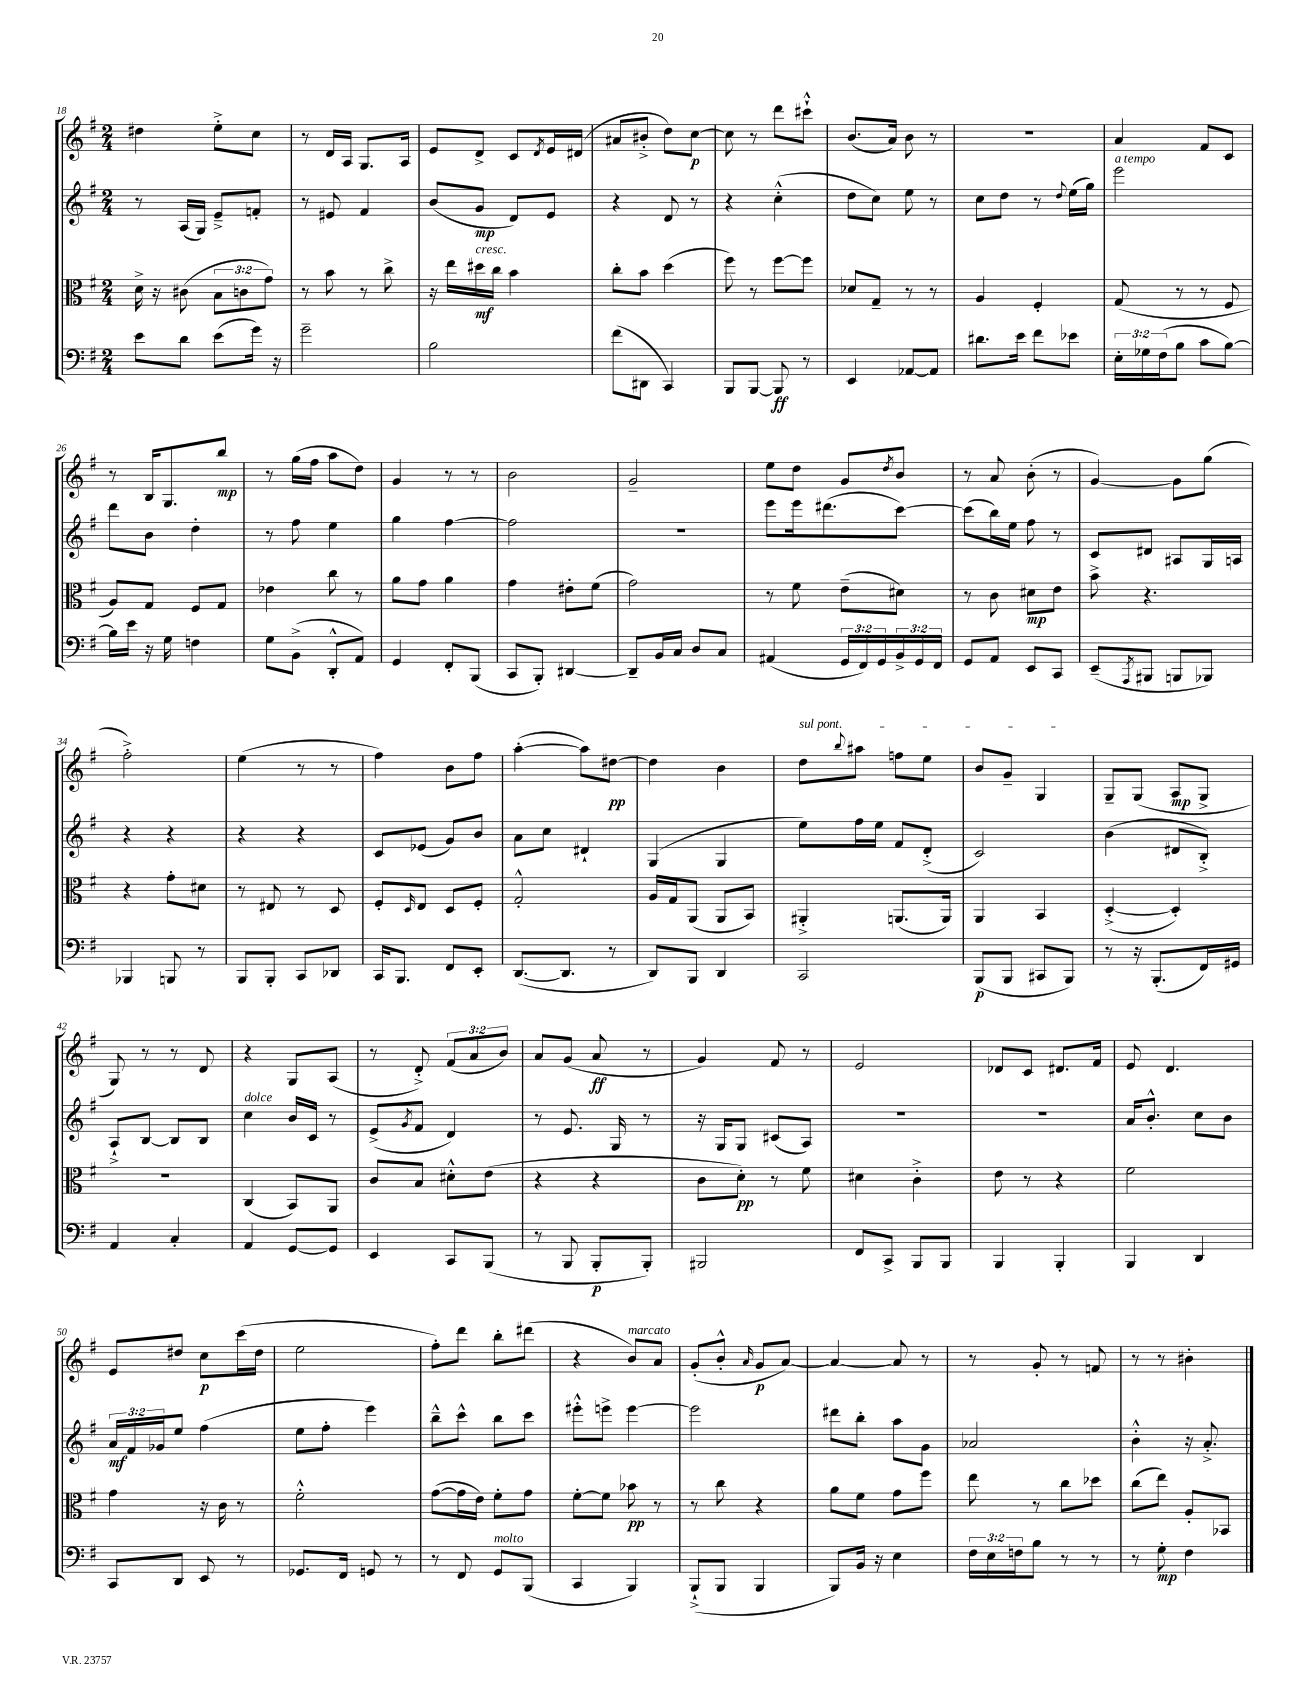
<<
\new StaffGroup <<
\new Staff = "s0" {
    \clef treble \key g \major \numericTimeSignature \time 2/4 \override Staff.TupletNumber.text = #tuplet-number::calc-fraction-text
    dis''4 e''8-.-> c''8 |
    r8 d'16 a16 g8. a16 |
    e'8 d'8-> c'8 \acciaccatura { d'8 } e'16 dis'16( |
    ais'8 bis'8-.-> d''8) c''8~\p |
    c''8 r8 d'''8 cis'''8-!-^ |
    b'8.( a'16) b'8 r8 |
    r2 |
    a'4 fis'8 c'8 |
    r8 b16 g8. b''8\mp |
    r8 g''16( fis''16 a''8 d''8) |
    g'4 r8 r8 |
    b'2 |
    g'2-- |
    e''8 d''8 g'8 \acciaccatura { d''8 } b'8 |
    r8 a'8 b'8-.( r8 |
    g'4~) g'8 g''8( |
    fis''2-.->) |
    e''4( r8 r8 |
    fis''4) b'8 fis''8 |
    a''4~-.( a''8) dis''8~\pp |
    dis''4 b'4 |
    \once \override TextSpanner.bound-details.left.text = \markup { \italic "sul pont." } d''8\startTextSpan \appoggiatura { b''8 } ais''8 f''8 e''8 |
    b'8 g'8-- g4\stopTextSpan |
    g8-- g8( a8\mp g8-> |
    g8) r8 r8 d'8 |
    r4 g8 a8( |
    r8 d'8-.->) \tuplet 3/2 { fis'8( a'8 b'8) } |
    a'8 g'8( a'8\ff r8 |
    g'4) fis'8 r8 |
    e'2 |
    des'8 c'8 dis'8. fis'16 |
    e'8 d'4. |
    e'8 dis''8 c''8\p c'''16( dis''16 |
    e''2 |
    fis''8-.) d'''8 b''8-. dis'''8( |
    r4 b'8^\markup { \italic "marcato" }) a'8 |
    g'8-.( b'8-.-^ \grace { a'16 } g'8\p a'8~) |
    a'4~ a'8 r8 |
    r8 g'8-. r8 f'8 |
    r8 r8 bis'4-. \bar "|." |
}
\new Staff = "s1" {
    \clef treble \key g \major \numericTimeSignature \time 2/4 \override Staff.TupletNumber.text = #tuplet-number::calc-fraction-text
    r8 a16( g16) e'8---> f'8-. |
    r8 eis'8 fis'4 |
    b'8( g'8\mp d'8) e'8 |
    r4 d'8 r8 |
    r4 c''4-.-^( |
    d''8 c''8) e''8 r8 |
    c''8 d''8 r8 \appoggiatura { d''8 } e''16( g''16) |
    e'''2^\markup { \italic "a tempo" } |
    d'''8 b'8 d''4-. |
    r8 fis''8 e''4 |
    g''4 fis''4~ |
    fis''2 |
    R2 |
    e'''8 e'''16 dis'''8.( c'''8~) |
    c'''8( b''16) e''16 fis''8 r8 |
    c'8 dis'8 ais8 g16 a16 |
    r4 r4 |
    r4 r4 |
    c'8 ees'8( g'8) b'8 |
    a'8 c''8 dis'4-! |
    g4( g4 |
    e''8) fis''16 e''16 fis'8 d'8-.->( |
    c'2) |
    b'4( dis'8 b8-.->) |
    a8-!-> b8~ b8 b8 |
    c''4^\markup { \italic "dolce" } b'16 c'16 r8 |
    e'8->( \acciaccatura { g'8 } fis'8 d'4) |
    r8 e'8. g16 r8 |
    r16 g16 g8 cis'8( a8) |
    R2 |
    R2 |
    a'16 b'8.-.-^ c''8 b'8 |
    \tuplet 3/2 { a'16\mf fis'16 ges'16 } e''8 fis''4( |
    e''8 fis''8-. e'''4) |
    b''8---^ c'''8-^ b''8 c'''8 |
    eis'''8-.-^ e'''8-> e'''4~ |
    e'''2 |
    dis'''8 b''8-. a''8 g'8 |
    aes'2 |
    b'4-.-^ r16 a'8.-.-> \bar "|." |
}
\new Staff = "s2" {
    \clef alto \key g \major \numericTimeSignature \time 2/4 \override Staff.TupletNumber.text = #tuplet-number::calc-fraction-text
    d'16-> r16 cis'8( \tuplet 3/2 { b8 c'8 g'8) } |
    r8 b'8 r8 c''8-> |
    r16 e''16 dis''16\mf^\markup { \italic "cresc." } c''16 b'4 |
    c''8-. b'8 d''4( |
    fis''8) r8 fis''8~ fis''8 |
    des'8 g8-- r8 r8 |
    a4 fis4-. |
    g8( r8 r8 fis8 |
    a8) g8 fis8 g8 |
    ees'4 c''8 r8 |
    a'8 g'8 a'4 |
    g'4 eis'8-. fis'8( |
    g'2) |
    r8 fis'8 e'8--( dis'8) |
    r8 c'8 dis'8\mp e'8 |
    b'8-> r4. |
    r4 g'8-. dis'8 |
    r8 eis8 r8 d8 |
    fis8-. \grace { d16 } e8 d8 fis8-. |
    g2-.-^ |
    a16 g16 a,8( a,8 b,8) |
    ais,4-.-> a,8.( a,16) |
    a,4 b,4 |
    d4~-.->( d4-.) |
    r2 |
    c4( b,8) a,8 |
    c'8 b8 dis'8-.-^ e'8( |
    r4 r4 |
    c'8 d'8-.\pp) r8 fis'8 |
    dis'4 c'4-.-> |
    e'8 r8 r4 |
    fis'2 |
    g'4 r16 c'16 r8 |
    fis'2-.-^ |
    g'8~( g'16 e'16) fis'8-. g'8 |
    fis'8~-. fis'8 bes'8\pp r8 |
    r8 c''8 r4 |
    a'8 fis'8 g'8 fis''8 |
    e''8 r8 c''8 des''8 |
    c''8( e''8) a8-. bes,8 \bar "|." |
}
\new Staff = "s3" {
    \clef bass \key g \major \numericTimeSignature \time 2/4 \override Staff.TupletNumber.text = #tuplet-number::calc-fraction-text
    e'8 d'8 e'8( g'16) r16 |
    g'2-- |
    b2 |
    fis'8( dis,8 c,4) |
    b,,8 b,,8~ b,,8\ff r8 |
    e,4 aes,8~ aes,8 |
    dis'8. e'16 fis'8 ees'8 |
    \tuplet 3/2 { e16-. ges16 fis16( } b8 c'8 b8~) |
    b16 e'16 r16 g16 f4 |
    g8 b,8->( d,8-.-^ a,8) |
    g,4 fis,8-. b,,8( |
    c,8 b,,8-.) dis,4~ |
    dis,8-- b,16 c16 d8 c8 |
    ais,4( \tuplet 3/2 { g,16 fis,16) g,16 } \tuplet 3/2 { b,16-> g,16 fis,16 } |
    g,8 a,8 e,8 c,8 |
    e,8--( \acciaccatura { a,,8 } bis,,8 b,,8 bes,,8) |
    bes,,4 b,,8 r8 |
    b,,8 b,,8-. c,8 des,8 |
    c,16 b,,8. fis,8 e,8-. |
    d,8.~( d,8. r8 |
    d,8) b,,8 d,4 |
    c,2 |
    b,,8\p( b,,8 cis,8 b,,8) |
    r8 r16 b,,8.-.( fis,16) gis,16 |
    a,4 c4-. |
    a,4 g,8~ g,8 |
    e,4 c,8 b,,8( |
    r8 b,,8 b,,8-.\p b,,8-.) |
    bis,,2 |
    fis,8 c,8-> b,,8 b,,8 |
    b,,4 b,,4-. |
    b,,4 d,4 |
    c,8 d,8 e,8 r8 |
    ges,8. fis,16 g,8 r8 |
    r8 fis,8 g,8^\markup { \italic "molto" } b,,8( |
    c,4 b,,4) |
    b,,8-!->( b,,8 b,,4 |
    b,,8) b,16 r16 e4 |
    \tuplet 3/2 { fis16 e16 f16 } b8 r8 r8 |
    r8 g8-.\mp fis4 \bar "|." |
}
>>
>>
\layout { \context { \Score currentBarNumber = #18 } }
